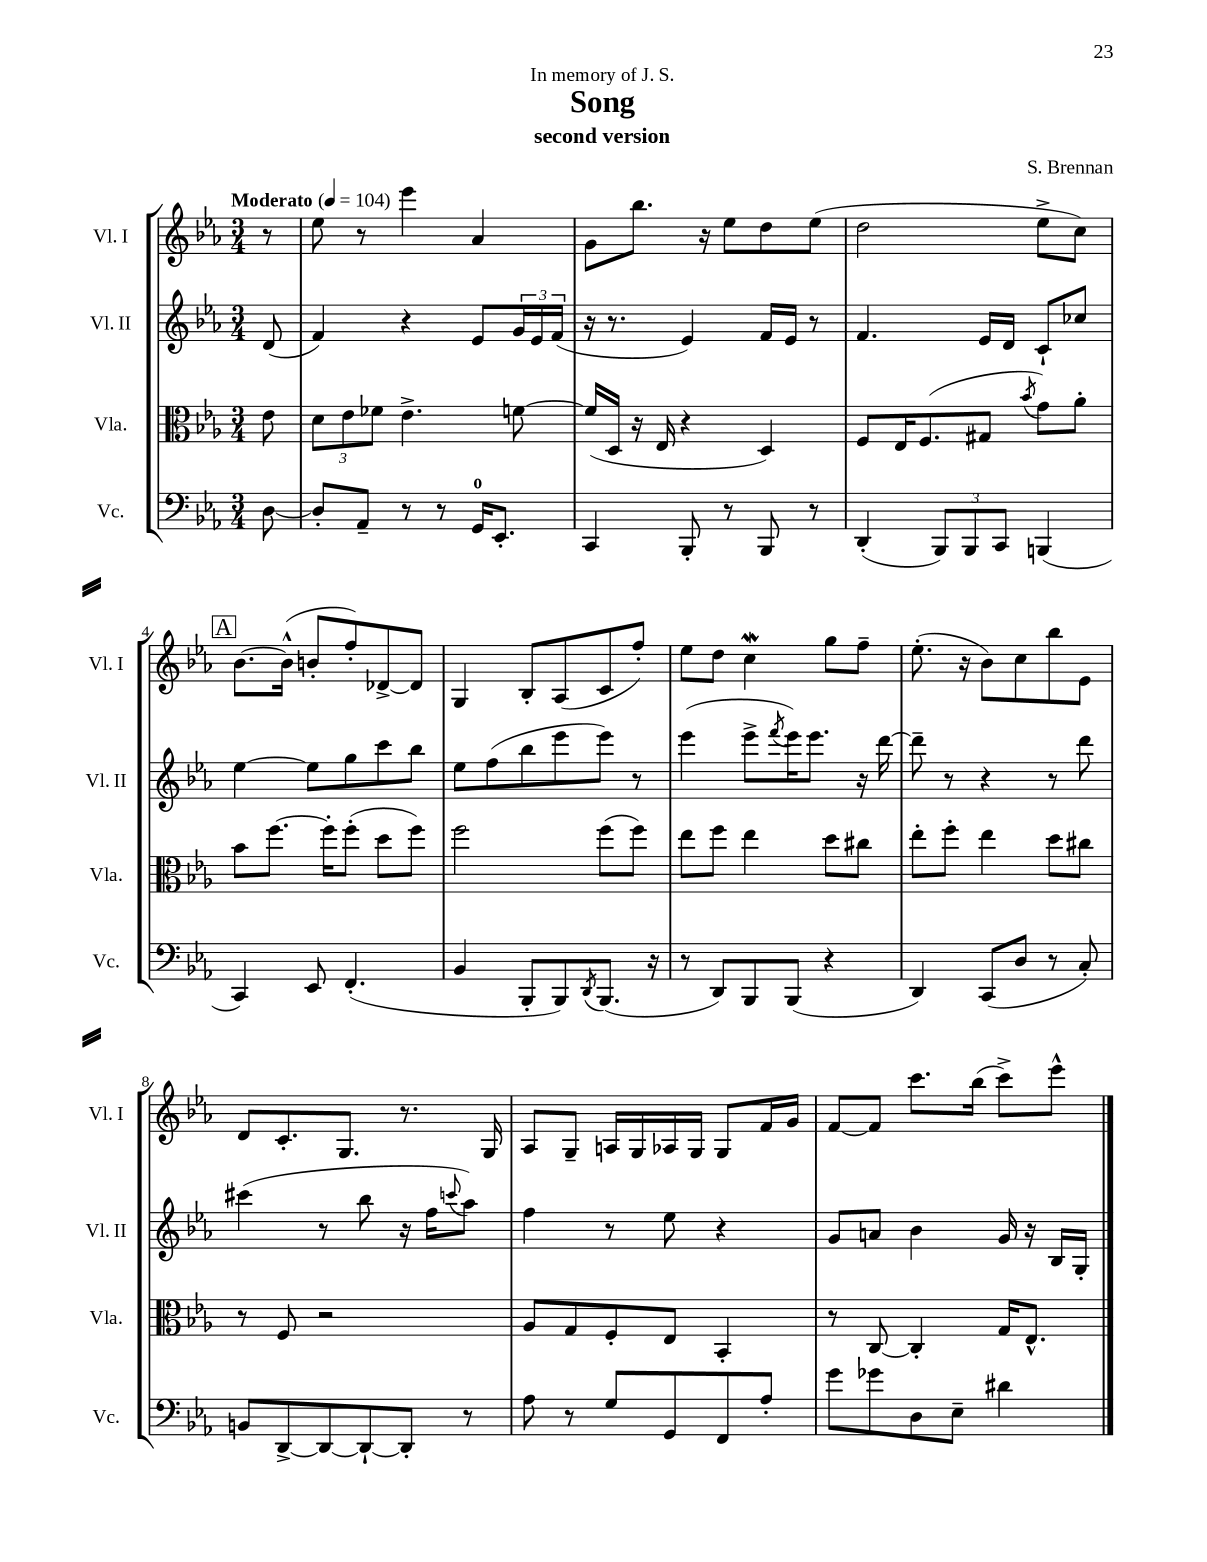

**kern	**kern	**kern	**kern
*staff4	*staff3	*staff2	*staff1
*clefF4	*clefC3	*clefG2	*clefG2
*k[b-e-a-]	*k[b-e-a-]	*k[b-e-a-]	*k[b-e-a-]
*M3/4	*M3/4	*M3/4	*M3/4
*MM104	*MM104	*MM104	*MM104
[8D	8e-	(8d	8r
=	=	=	=
8D']	12d	4f)	8ee-
.	12e-	.	.
8AA-~	.	.	8r
.	12f-	.	.
8r	4.e-^	4r	4eee-
8r	.	.	.
16GG	.	8e-	4a-
8.EE-'	.	.	.
.	[8f	24g	.
.	.	24e-	.
.	.	(24f	.
=	=	=	=
4CC	(16f]	16r	8g
.	16D	8.r	.
.	16r	.	8.bb-
.	16E-	.	.
8BBB-'	4r	4e-)	.
.	.	.	16r
8r	.	.	8ee-
8BBB-	4D)	16f	8dd
.	.	16e-	.
8r	.	8r	(8ee-
=	=	=	=
(4DD'	8F	4.f	2dd
.	16E-	.	.
.	(8.F	.	.
12BBB-)	.	.	.
12BBB-	.	.	.
.	8G#	16e-	.
12CC	.	.	.
.	.	16d	.
.	8qb-	.	.
(4BBB	8g)	8c`	8ee-^
.	8a-'	8cc-	8cc)
=	=	=	=
4CC)	8b-	[4ee-	[8.b-
.	[8.ff	.	.
.	.	.	(16b-^^]
8EE-	.	8ee-]	8b'
.	16ff']	.	.
(4.FF'	(8ff'	8gg	8ff')
.	8dd	8ccc	[8d-^
.	8ff)	8bb-	8d-]
=	=	=	=
4BB-	2ff	8ee-	4G
.	.	(8ff	.
8BBB-'	.	8bb-	8B-'
8BBB-)	.	8eee-	(8A-
8qDD	.	.	.
(8.BBB-	(8ff	8eee-)	8c
.	8ff)	8r	8ff')
16r	.	.	.
=	=	=	=
8r	8ee-	(4eee-	8ee-
8DD)	8ff	.	8dd
8BBB-	4ee-	8eee-^	4cc
.	.	8qfff	.
(8BBB-	.	16eee-)	.
.	.	8.eee-	.
4r	8dd	.	8gg
.	8cc#	16r	8ff~
.	.	[16ddd	.
=	=	=	=
4DD)	8ee-'	8ddd~]	(8.ee-'
.	8ff'	8r	.
.	.	.	16r
(8CC	4ee-	4r	8b-)
8D	.	.	8cc
8r	8dd	8r	8bb-
8C')	8cc#	8ddd	8e-
=	=	=	=
8BB	8r	(4ccc#	8d
[8DD^	8F	.	8.c'
8DD_	2r	8r	.
.	.	.	8.G
8DD`_	.	8bb-	.
8DD']	.	16r	8.r
.	.	16ff	.
.	.	8qqccc	.
8r	.	8aa-)	.
.	.	.	16G
=	=	=	=
8A-	8A-	4ff	8A-
8r	8G	.	8G~
8G	8F'	8r	16A
.	.	.	16G
8GG	8E-	8ee-	16A-
.	.	.	16G
8FF	4BB-'	4r	8G
8A-'	.	.	16f
.	.	.	16g
=	=	=	=
8g	8r	8g	[8f
8g-	[8C	8a	8f]
8D	4C']	4b-	8.ccc
8E-~	.	.	.
.	.	.	(16bb-
4d#	16G	16g	8ccc^)
.	8.E-^^	16r	.
.	.	16B-	8eee-^^
.	.	16G'	.
==	==	==	==
*-	*-	*-	*-
